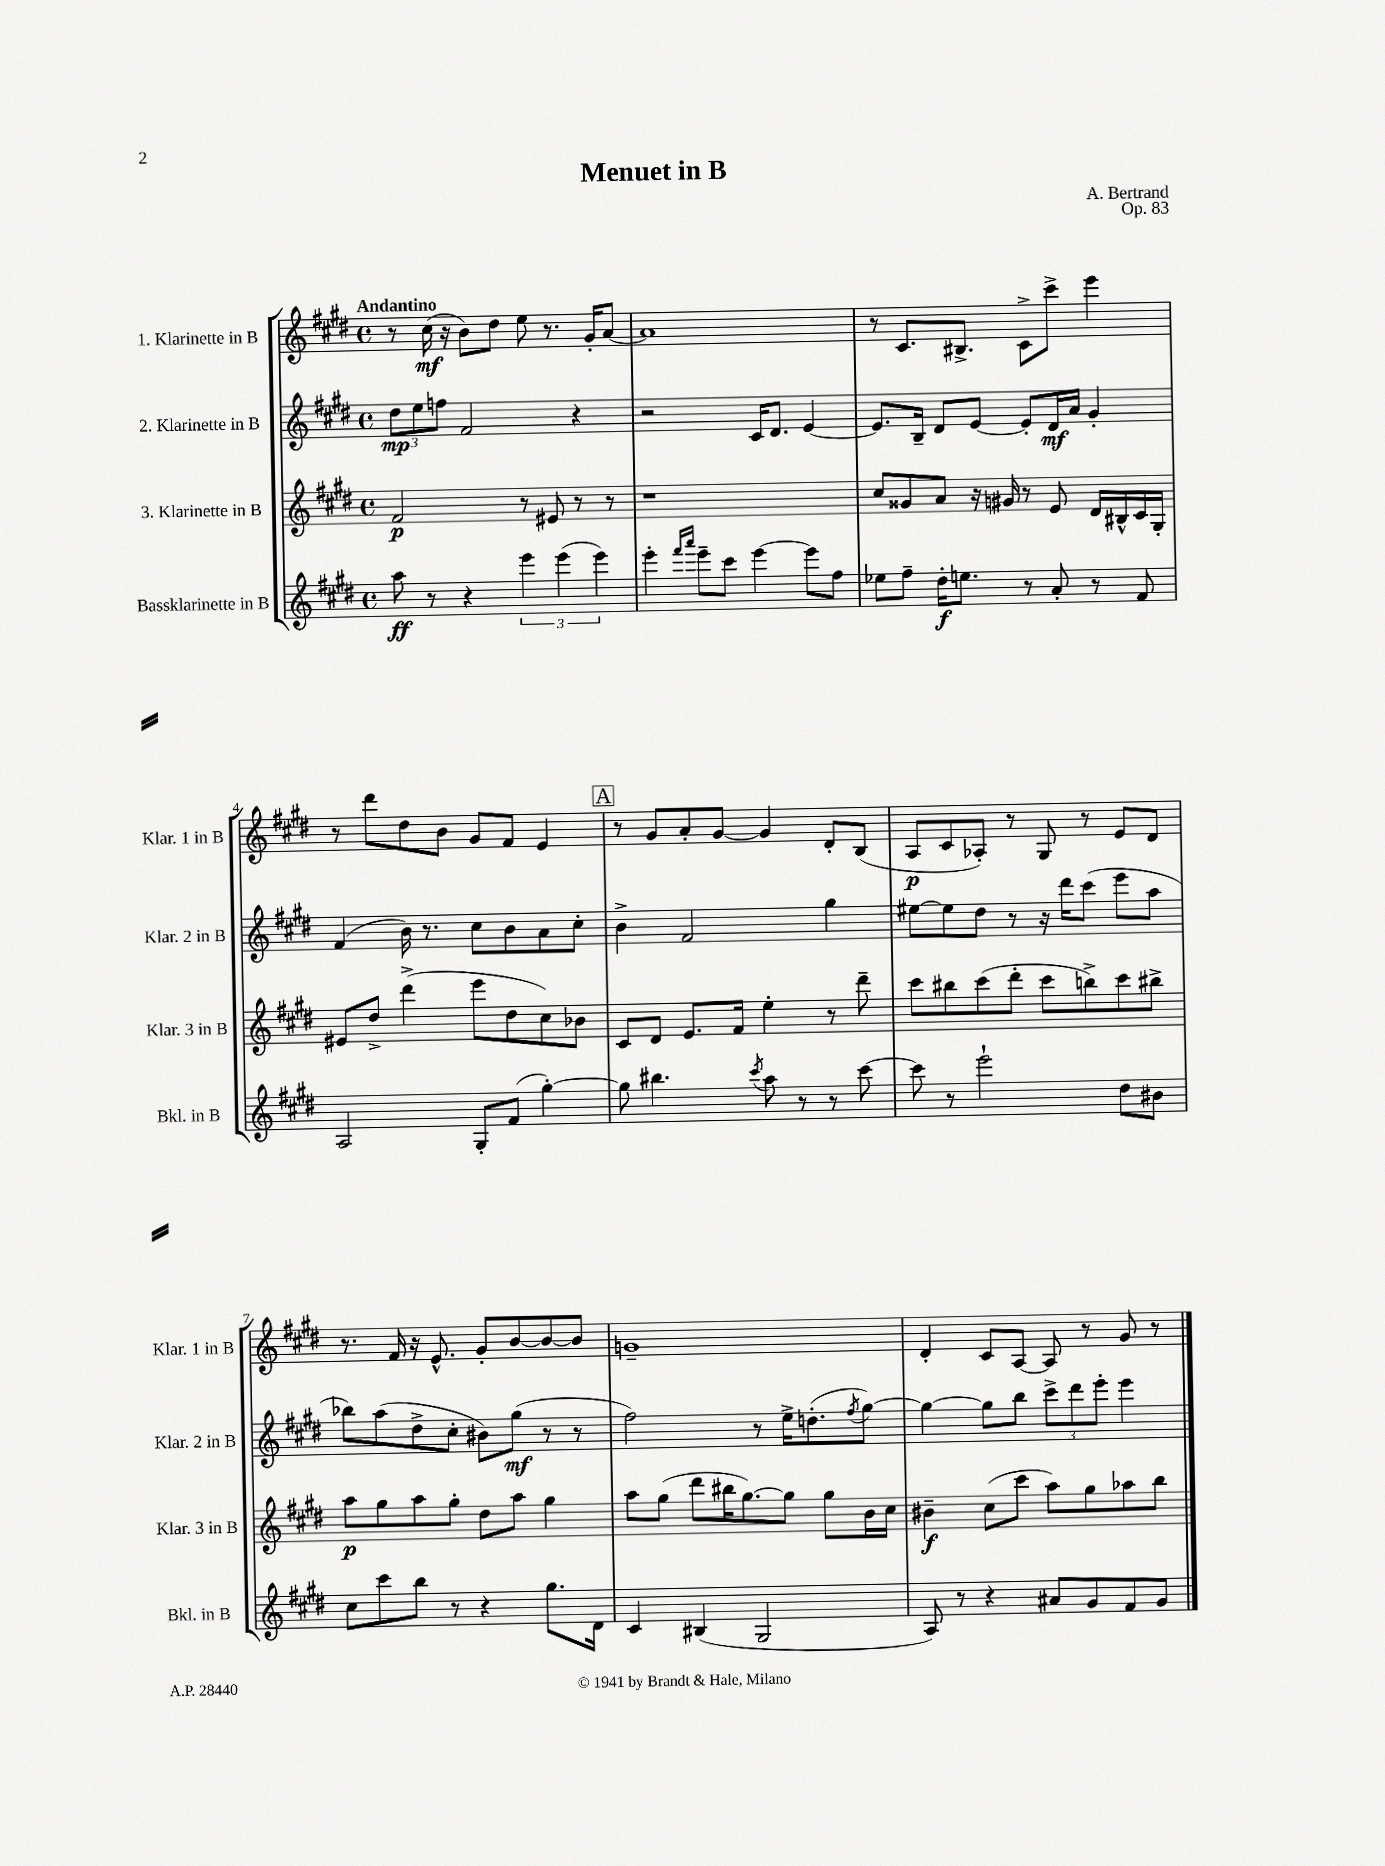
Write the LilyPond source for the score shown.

\header { title = "Menuet in B" composer = "A. Bertrand" opus = "Op. 83" }
<<
\new StaffGroup <<
\new Staff = "s0" \with { instrumentName = "1. Klarinette in B" shortInstrumentName = "Klar. 1 in B" } {
    \clef treble \key e \major \defaultTimeSignature \time 4/4 \tempo "Andantino"
    r8 cis''16\mf( r16 b'8) dis''8 e''8 r8. gis'16-. a'8~ |
    a'1 |
    r8 cis'8. bis8.-> cis'8-> cis'''8-> e'''4 |
    r8 dis'''8 dis''8 b'8 gis'8 fis'8 e'4 |
    \mark \markup { \box "A" } r8 gis'8 a'8-. gis'8~ gis'4 dis'8-. b8( |
    a8\p cis'8 aes8-.) r8 gis8 r8 e'8 dis'8 |
    r8. fis'16 r16 e'8.-^ gis'8-. b'8~ b'8~ b'8 |
    g'1-- |
    dis'4-. cis'8 a8~ a8 r8 gis'8 r8 \bar "|." |
}
\new Staff = "s1" \with { instrumentName = "2. Klarinette in B" shortInstrumentName = "Klar. 2 in B" } {
    \clef treble \key e \major \defaultTimeSignature \time 4/4
    \tuplet 3/2 { dis''8\mp e''8 f''8 } fis'2 r4 |
    r2 cis'16 dis'8. e'4~ |
    e'8. b16-- dis'8 e'8~ e'8-. dis'16\mf a'16 gis'4-. |
    fis'4( b'16) r8. cis''8 b'8 a'8 cis''8-. |
    \mark \markup { \box "A" } b'4-> fis'2 gis''4 |
    eis''8~ eis''8 dis''8 r8 r16 dis'''16 cis'''8( e'''8 a''8 |
    bes''8) a''8( dis''8-> cis''8-. bis'8) gis''8\mf( r8 r8 |
    fis''2) r8 e''16-> d''8.-.( \acciaccatura { fis''8 } gis''8~) |
    gis''4~ gis''8 b''8 \tuplet 3/2 { cis'''8-> dis'''8 e'''8-. } e'''4 \bar "|." |
}
\new Staff = "s2" \with { instrumentName = "3. Klarinette in B" shortInstrumentName = "Klar. 3 in B" } {
    \clef treble \key e \major \defaultTimeSignature \time 4/4
    fis'2\p r8 eis'8 r8 r8 |
    r1 |
    cis''8 gisis'8 a'8 r16 gis'16 r8 e'8 dis'16 bis16-^ cis'16 gis16-. |
    eis'8 dis''8-> dis'''4->( e'''8 dis''8 cis''8) bes'8 |
    \mark \markup { \box "A" } cis'8 dis'8 e'8. fis'16 e''4-. r8 dis'''8-- |
    cis'''8 bis''8 cis'''8( dis'''8-. cis'''8 b''8->) cis'''8 bis''8-> |
    a''8\p gis''8 a''8 gis''8-. dis''8 a''8 gis''4 |
    a''8 gis''8( dis'''8 bis''16 gis''8.~) gis''8 gis''8 b'16 cis''16 |
    bis'4--\f cis''8( cis'''8 a''8) gis''8 aes''8 b''8 \bar "|." |
}
\new Staff = "s3" \with { instrumentName = "Bassklarinette in B" shortInstrumentName = "Bkl. in B" } {
    \clef treble \key e \major \defaultTimeSignature \time 4/4
    a''8\ff r8 r4 \tuplet 3/2 { e'''4 e'''4( e'''4) } |
    e'''4-. \grace { fis'''16 a'''16 } e'''8-- cis'''8 e'''4~ e'''8 fis''8 |
    ees''8 fis''8-- dis''16-.\f e''8. r8 a'8-. r8 fis'8 |
    a2 gis8-. fis'8( gis''4~-.) |
    \mark \markup { \box "A" } gis''8 bis''4. \acciaccatura { cis'''8 } a''8 r8 r8 cis'''8~ |
    cis'''8 r8 e'''2-! dis''8 bis'8 |
    cis''8 cis'''8 b''8 r8 r4 gis''8. dis'16 |
    cis'4 bis4( gis2 |
    a8) r8 r4 ais'8 gis'8 fis'8 gis'8 \bar "|." |
}
>>
>>
